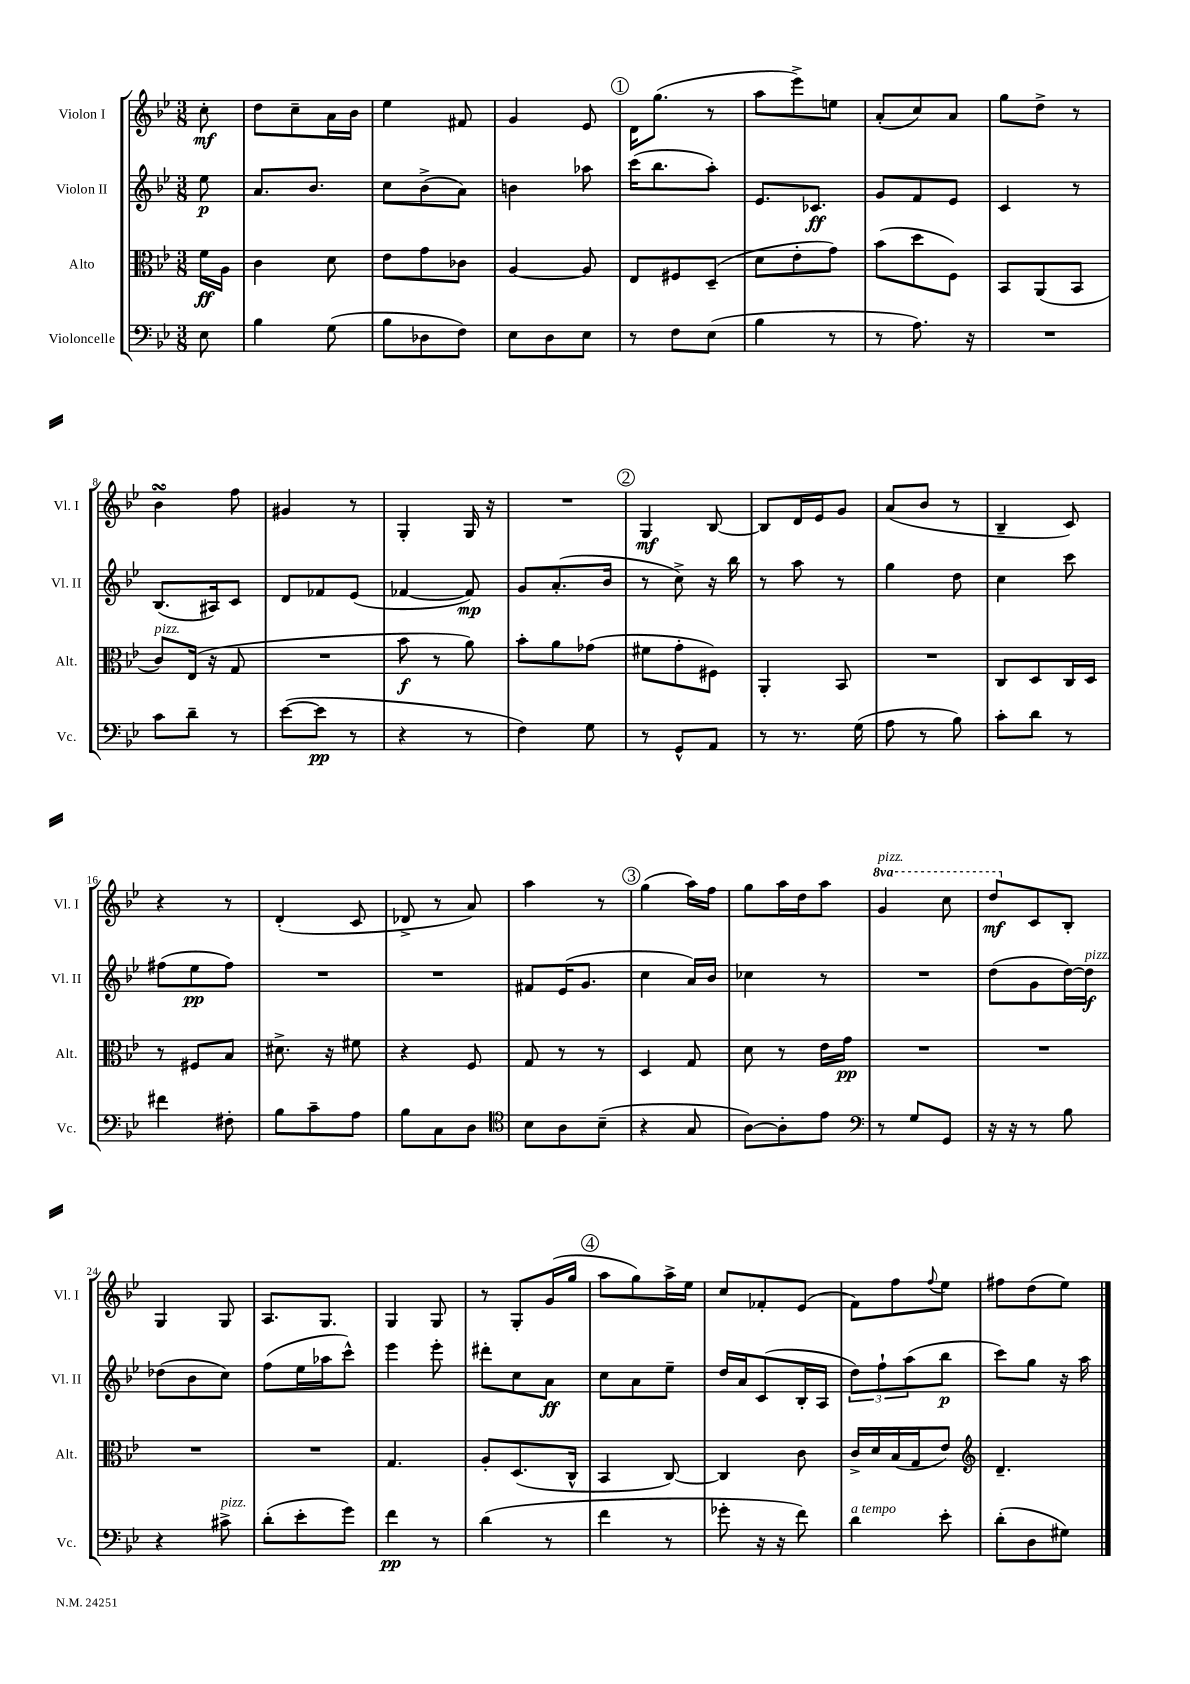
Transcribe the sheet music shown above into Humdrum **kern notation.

**kern	**kern	**kern	**kern
*staff4	*staff3	*staff2	*staff1
*clefF4	*clefC3	*clefG2	*clefG2
*k[b-e-]	*k[b-e-]	*k[b-e-]	*k[b-e-]
*M3/8	*M3/8	*M3/8	*M3/8
8E-\	16f\LL	8ee-\	8cc'\
.	16A\JJ	.	.
=	=	=	=
4B-\	4c\	8.a/L	8dd\L
.	.	.	8cc~\
.	.	8.b-/J	.
(8G\	8d\	.	16a\L
.	.	.	16b-\JJ
=	=	=	=
8B-\L	8e-\L	8cc\L	4ee-\
8D-\	8g\	(8b-^\	.
8F\J)	8c-\J	8a\J)	8f#/
=	=	=	=
8E-\L	[4A/	4b\	4g/
8D\	.	.	.
8E-\J	8A/]	8aa-\	8e-/
=	=	=	=
8r	8E-/L	(16ccc\LK	16d\LK
.	.	8.bb-\	(8.gg\J
8F\L	8F#/	.	.
(8E-\J	(8D~/J	8aa'\J)	8r
=	=	=	=
4B-\	8d\L	8.e-/L	8aa\L
.	8e-'\	.	8eee-^\)
.	.	8.c-/J	.
8r	8g\J)	.	8ee\J
=	=	=	=
8r	(8b-\L	8g/L	(8a'/L
8.A\)	8dd\	8f/	8cc/)
.	8F\J)	8e-/J	8a/J
16r	.	.	.
=	=	=	=
4.r	8BB-/L	4c/	8gg\L
.	(8AA/	.	8dd^\J
.	8BB-/J	8r	8r
=	=	=	=
8c\L	8c/L)	(8.B-/L	4b-\
8d~\J	(16E-/Jk	.	.
.	16r	16A#/k)	.
8r	8G/	8c/J	8ff\
=	=	=	=
([8e-\L	4.r	8d/L	4g#/
8e-\]J	.	8f-/	.
8r	.	(8e-/J	8r
=	=	=	=
4r	8b-\	[4f-/	4G'/
.	8r	.	.
8r	8a\)	8f-/])	16G/
.	.	.	16r
=	=	=	=
4F\)	8b-'\L	8g/L	4.r
.	8a\	(8.a'/	.
8G\	(8g-\J	.	.
.	.	16b-/Jk	.
=	=	=	=
8r	8f#\L	8r	4G/
8GG^^/L	8g'\	8cc^\)	.
8AA/J	8F#\J)	16r	[8B-/
.	.	16bb-\	.
=	=	=	=
8r	4AA'/	8r	8B-/]L
8.r	.	8aa\	16d/L
.	.	.	16e-/J
.	8BB-/	8r	8g/J
(16G\	.	.	.
=	=	=	=
8A\	4.r	4gg\	(8a/L
8r	.	.	8b-/J
8B-\)	.	8dd\	8r
=	=	=	=
8c'\L	8C/L	4cc\	4B-~/
8d\J	8D/	.	.
8r	16C/L	8ccc\	8c/)
.	16D/JJ	.	.
=	=	=	=
4f#\	8r	(8ff#\L	4r
.	8F#/L	8ee-\	.
8F#'\	8B-/J	8ff#\J)	8r
=	=	=	=
8B-\L	8.d#^\	4.r	(4d'/
8c~\	.	.	.
.	16r	.	.
8A\J	8f#\	.	8c/
=	=	=	=
8B-\L	4r	4.r	8d-^/
8C\	.	.	8r
8D\J	8F/	.	8a/)
=	=	=	=
*clefC4	*	*	*
8B-\L	8G/	8f#/L	4aa\
8A\	8r	(16e-/K	.
.	.	8.g/J	.
(8B-~\J	8r	.	8r
=	=	=	=
4r	4D/	4cc\	(4gg\
8G/	8G/	16a/LL)	16aa\LL)
.	.	16b-/JJ	16ff\JJ
=	=	=	=
[8A\L)	8d\	4cc-\	8gg\L
8A'\]	8r	.	16aa\L
.	.	.	16dd\J
8e-\J	16e-\LL	8r	8aa\J
.	16g\JJ	.	.
=	=	=	=
*clefF4	*	*	*
8r	4.r	4.r	4gg/
8G/L	.	.	.
8GG/J	.	.	8ccc\
=	=	=	=
16r	4.r	(8dd\L	8ddd/L
16r	.	.	.
8r	.	8g\	8c/
8B-\	.	[16dd\L)	8B-'/J
.	.	16dd\]JJ	.
=	=	=	=
4r	4.r	(8dd-\L	4G/
.	.	8b-\	.
8c#^\	.	8cc\J)	8G/
=	=	=	=
(8d'\L	4.r	(8ff\L	8.A/L
8e-'\	.	16ee-\L	.
.	.	16aa-\J	8.G/J
8g\J)	.	8ccc^^\J)	.
=	=	=	=
4f\	4.G/	4eee-\	4G/
8r	.	8eee-'\	8G/
=	=	=	=
(4d\	8A'/L	8ddd#'\L	8r
.	(8.D/	8cc\	8G'/L
8r	.	8a\J	(16g/L
.	16C^^/Jk	.	16gg/JJ
=	=	=	=
4f\	4BB-/	8cc\L	8aa\L
.	.	8a\	8gg\)
8r	[8C/)	8ee-~\J	16aa^\L
.	.	.	16ee-\JJ
=	=	=	=
8g-'\	4C/]	16dd/LL	8cc/L
.	.	16a/J	.
16r	.	(8c/	8f-'/
16r	.	.	.
8f\)	8c\	16B-'/L	(8e-/J
.	.	16A/JJ	.
=	=	=	=
4d\	16c^/LL	12dd\L)	8f\L)
.	16d/	.	.
.	.	12ff`\	.
.	(16B-/	.	8ff\
.	.	(12aa\	.
.	16G/J	.	.
.	.	.	8qqff/
8e-'\	8e-/J)	8bb-\J	8ee-\J
=	=	=	=
*	*clefG2	*	*
(8d'\L	4.d~/	8ccc\L)	8ff#\L
8D\	.	8gg\J	(8dd\
8G#\J)	.	16r	8ee-\J)
.	.	16aa\	.
==	==	==	==
*-	*-	*-	*-
